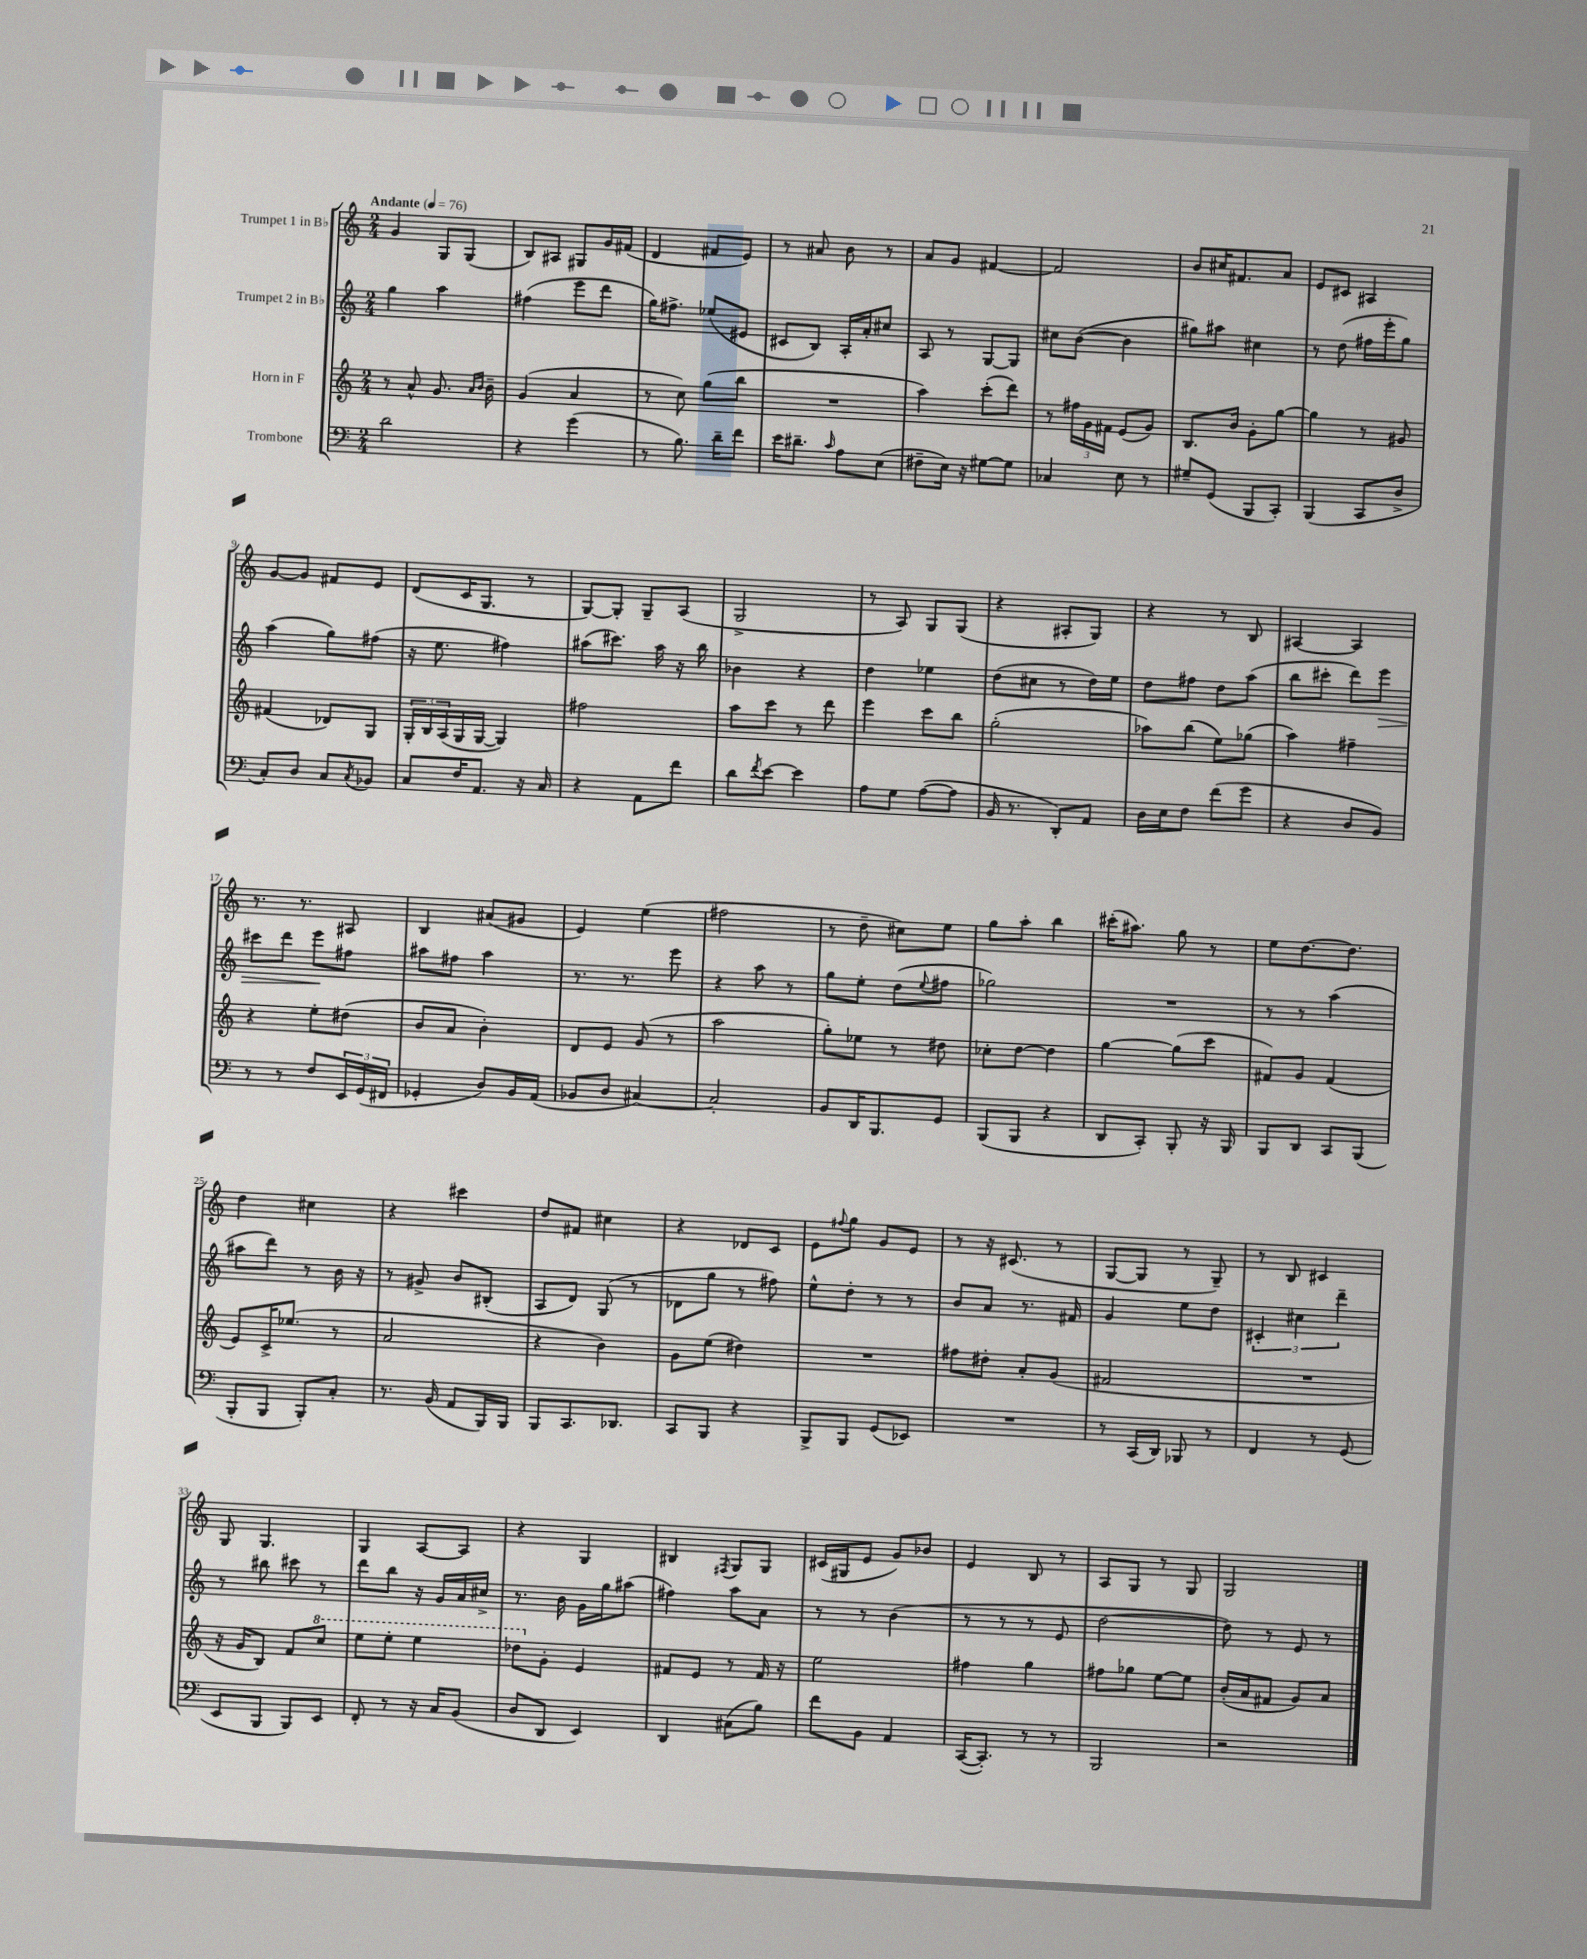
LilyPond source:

<<
\new StaffGroup <<
\new Staff = "s0" \with { instrumentName = "Trumpet 1 in Bb" } {
    \clef treble \key c \major \numericTimeSignature \time 2/4 \tempo "Andante" 4 = 76
    g'4 g8 g8( |
    b8) ais8 gis8 g'16 fis'16( |
    d'4 fis'8 e'8) |
    r8 ais'8 b'8 r8 |
    a'8 g'8 fis'4~ |
    fis'2 |
    b'8 cis''16 fis'8. a'8 |
    e'8 cis'8 ais4 |
    g'8~ g'8 fis'8 e'8 |
    d'8( c'16 g8. r8 |
    g8~) g8-. g8-- a8( |
    g2-> |
    r8 a8) g8 g8( |
    r4 ais8-. g8) |
    r4 r8 b8 |
    ais4~ ais4 |
    r8. r8. ais8 |
    b4 ais'8( gis'8 |
    e'4) e''4( |
    fis''2 |
    r8 d''8-- cis''8) e''8 |
    g''8 a''8-. b''4 |
    cis'''16-.( ais''8.) g''8 r8 |
    e''8 d''8.~ d''8. |
    d''4 cis''4 |
    r4 cis'''4 |
    d''8 fis'8 cis''4 |
    r4 des'8 c'8 |
    e'8 \appoggiatura { fis''8 } g''8 g'8 e'8 |
    r8 r16 cis'8.( r8 |
    g8~ g8 r8 g8--) |
    r8 b8 cis'4 |
    g8 g4. |
    g4 a8~ a8 |
    r4 g4 |
    bis4 \acciaccatura { fis8 } g8 g8 |
    cis'16( gis16 e'8 g'8) bes'8 |
    e'4 b8 r8 |
    a8 g8 r8 g8 |
    g2 \bar "|." |
}
\new Staff = "s1" \with { instrumentName = "Trumpet 2 in Bb" } {
    \clef treble \key c \major \numericTimeSignature \time 2/4
    g''4 a''4 |
    fis''4( e'''8 d'''8 |
    g''16) fis''8.-> ees''8( eis'8 |
    cis'8 b8) a16-. a'16-. cis''8 |
    a8 r8 g8~ g8 |
    cis''8 b'8~( b'4 |
    gis''8) ais''8 cis''4 |
    r8 d''8( fis''16 e'''16-. g''8) |
    a''4( g''8) fis''8( |
    r16 e''8. fis''4) |
    ais''8( cis'''8.) ais''16 r16 b''16 |
    bes'4 r4 |
    d''4 ees''4 |
    d''8( cis''8 r8 d''16) e''16 |
    d''8 fis''8 d''8 a''8( |
    b''8 cis'''8-. d'''8) e'''8\> |
    cis'''8 d'''8 e'''8\! fis''8 |
    ais''8 fis''8 ais''4 |
    r8. r8. e'''8 |
    r4 a''8 r8 |
    g''8 e''8-. d''8( \appoggiatura { e''8 } fis''8 |
    ges''2) |
    R2 |
    r8 r8 a''4( |
    ais''8 d'''8) r8 b'16 r16 |
    r8 gis'8-> b'8 bis8-.( |
    a8 d'8) g8( r8 |
    des'8 g''8 r8 fis''8) |
    e''8-^ d''8-. r8 r8 |
    b'8 a'8 r8. fis'16 |
    g'4 e''8 d''8 |
    \tuplet 3/2 { cis'4-. cis''4 d'''4-- } |
    r8 bis''8 cis'''8 r8 |
    d'''8 b''8 r16 g'16 a'16 cis''16-> |
    r8. b'16 g'16 g''16 ais''8( |
    fis''4) a''8 a'8 |
    r8 r8 b'4( |
    r8 r8 r8 e'8 |
    d''2~ |
    d''8) r8 e'8 r8 \bar "|." |
}
\new Staff = "s2" \with { instrumentName = "Horn in F" } {
    \clef treble \key c \major \numericTimeSignature \time 2/4
    r8 a'8-^ g'8. \grace { a'16 b'16 } b'16-- |
    g'4( a'4 |
    r8 c''8) g''8( b''8 |
    R2 |
    a''4) c'''8-.( d'''8) |
    r8 \tuplet 3/2 { fis''16 g'16 fis'16 } e'8( g'8) |
    b8. b'16 g'8-. g''8~ |
    g''4 r8 gis'8 |
    fis'4( des'8) g8 |
    \tuplet 3/2 { g16-. b16 a16( } g16 g16~ g4) |
    fis''2 |
    a''8 c'''8 r8 d'''8 |
    e'''4 c'''8 b''8 |
    g''2-.( |
    aes''8) b''8( e''8) ges''8( |
    a''4) fis''4-- |
    r4 e''8-. dis''8( |
    b'8 a'8 b'4-.) |
    d'8 e'8 g'8( r8 |
    a''2 |
    g''8-.) ees''8 r8 dis''8 |
    ces''8-. d''8~ d''4 |
    g''4~ g''8( c'''8 |
    fis'8) g'8 fis'4( |
    e'8) c'16-> ees''8.( r8 |
    a'2 |
    r4 b'4) |
    g'8 e''8( dis''4) |
    R2 |
    fis''8 dis''8-. a'8-. g'8( |
    fis'2 |
    R2 |
    r16 g'16 b8) f'8 \ottava #1 c'''8 |
    e'''8 e'''8-. e'''4 |
    des'''8 \ottava #0 g'8-. e'4 |
    fis'8 e'8 r8 fis'16 r16 |
    e''2 |
    fis''4 g''4 |
    fis''8 ges''8 e''8~ e''8 |
    b'16-.( a'16 fis'8 g'8) a'8 \bar "|." |
}
\new Staff = "s3" \with { instrumentName = "Trombone" } {
    \clef bass \key c \major \numericTimeSignature \time 2/4
    d'2 |
    r4 g'4( |
    r8 b8.) d'16-- f'8 |
    e'16 dis'8.-- \grace { c'16 } a8 e8( |
    fis8-- e16) r16 gis8~ gis8 |
    ces4 e8 r8 |
    gis8-- g,8( b,,8 c,8-.) |
    b,,4( c,8 d8-> |
    c8-.) d8 c8 \acciaccatura { c8 } bes,8 |
    c8 f16 a,8. r16 c16 |
    r4 a,8 f'8 |
    d'8 \acciaccatura { f'8 } e'8~ e'4 |
    a8 g8 a8~( a8 |
    b,16 r8. d,8-.) a,8 |
    d16 e16 f8 f'8( g'8 |
    r4 d8 b,8) |
    r8 r8 f8 \tuplet 3/2 { e,16 g,16( fis,16 } |
    ges,4-. d8) b,16 a,16( |
    bes,8 d8 cis4~) |
    cis2-. |
    b,8 d,16 b,,8. g,8 |
    b,,8( b,,8 r4 |
    d,8 c,8-.) b,,8-. r16 b,,16 |
    b,,8 d,8 c,8 b,,8( |
    b,,8-. b,,8 b,,8-.) c8-. |
    r8. b,16( a,8 b,,16) b,,16 |
    b,,8 c,8. des,8. |
    c,8 b,,8 r4 |
    b,,8-> b,,8 g,8( ees,8) |
    R2 |
    r8 c,16( d,16) bes,,8 r8 |
    f,4 r8 g,8( |
    e,8 b,,8 b,,8) e,8 |
    f,8-. r8 r16 c16 b,8( |
    d8 d,8 e,4) |
    d,4 cis8( b8) |
    f'8 b,8 a,4 |
    c,16~( c,8.-.) r8 r8 |
    b,,2 |
    r2 \bar "|." |
}
>>
>>
